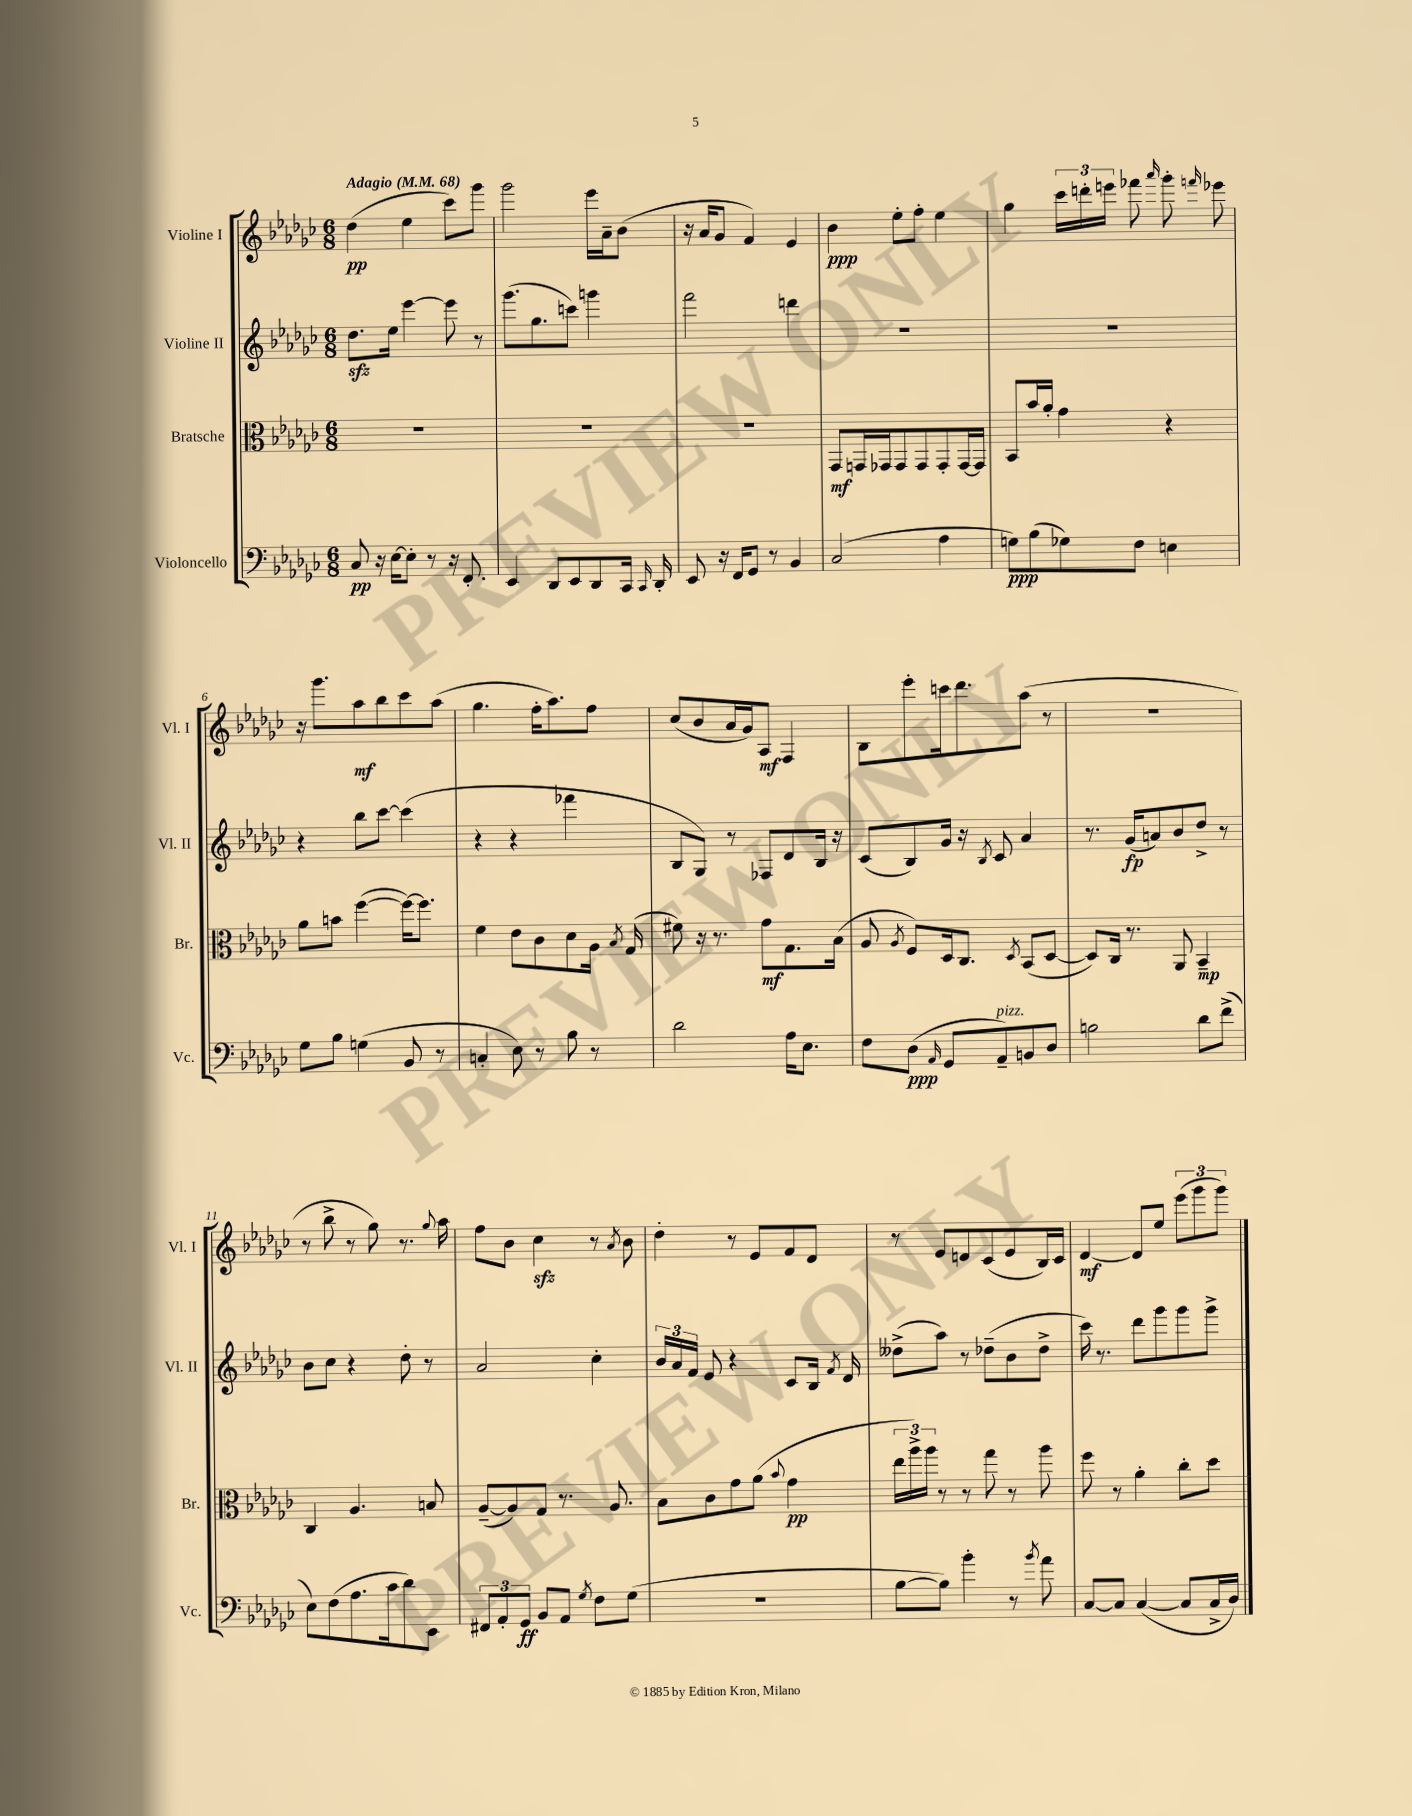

**kern	**kern	**kern	**kern
*staff4	*staff3	*staff2	*staff1
*clefF4	*clefC3	*clefG2	*clefG2
*k[b-e-a-d-g-c-]	*k[b-e-a-d-g-c-]	*k[b-e-a-d-g-c-]	*k[b-e-a-d-g-c-]
*M6/8	*M6/8	*M6/8	*M6/8
*MM68	*MM68	*MM68	*MM68
8C-/	2.r	8.dd-\L	(4dd-\
16r	.	.	.
[16E-\LK	.	16ee-\Jk	.
8E-'\]J	.	[4eee-\	4ee-\
8r	.	.	.
16r	.	8eee-\]	8ccc-\L)
8.FF'/	.	.	.
.	.	8r	8ggg-\J
=	=	=	=
4EE-/	2.r	(8.ggg-\L	2ggg-\
.	.	8.gg-\	.
8DD-/L	.	.	.
8EE-/	.	8ccc\J)	.
8DD-/	.	4ggg\	16eee-\LL
.	.	.	16a-~\J
16CC-/Jk	.	.	(8b-\J
16qqCC-/	.	.	.
16DD-'/	.	.	.
=	=	=	=
8EE-/	2.r	2fff\	16r
.	.	.	16a-/LK
16r	.	.	8g-/J
16FF/LK	.	.	.
8GG-/J	.	.	4f/)
8r	.	.	.
4BB-/	.	4ddd\	4e-/
=	=	=	=
(2C-/	8GG-/L	2.r	4b-\
.	16GG/L	.	.
.	16GG-/J	.	.
.	8GG-/	.	8ee-'\L
.	8GG-/	.	8ff'\J
4A-\	8GG-'/	.	4ee-\
.	[16GG-/L	.	.
.	16GG-/]JJ	.	.
=	=	=	=
8G\L)	8BB-/L	2.r	4gg-\
(8B-\	16b-/L	.	.
.	16a-'/JJ	.	.
8G-\)	4g-\	.	24ccc-\LL
.	.	.	24ddd'\
.	.	.	24eee\JJ
8F\J	.	.	8fff-\
.	.	.	16qqaaa-/
4E\	4r	.	8ggg-'\
.	.	.	16qqfff/
.	.	.	8eee-\
=	=	=	=
8G-\L	8a-\L	4r	16r
.	.	.	8.ggg-\L
8B-\J	8b\J	.	.
(4G\	([4ff\	8bb-\L	8aa-\
.	.	[8ccc-\J	8bb-\
8BB-/	16ff\_LK)	(4ccc-\]	8ccc-\
.	8.ff\]J	.	.
8r	.	.	(8aa-\J
=	=	=	=
4C'/	4f\	4r	4.gg-\
8E-\)	8e-\L	4r	.
8r	8c-\	.	16ff'\LK
.	.	.	8.aa-\)
8B-\	8d-\	4fff-\	.
8r	16A-\Jk	.	8ff\J
.	8qB-/	.	.
.	(16G-/	.	.
=	=	=	=
2d-\	8f#\)	8B-/L	(8cc-/L
.	16r	8G-/J)	8b-/
.	8.r	.	.
.	.	8r	16a-/L
.	.	.	16g-/J)
.	8g-\L	8F-/L	8A-/J
16A-\LK	8.G-\	8d-/	4F/
8.E-\J	.	.	.
.	.	16B-/Jk	.
.	(16B-\Jk	16r	.
=	=	=	=
8F\L	8A-/	(8c-/L	8B-\L
.	8qA-/	.	.
(8D-\J	8F/L)	8B-/)	8eee-'\
16qqAA-/	.	.	.
8GG-/L	16D-/k	16g-/Jk	16ccc\k
.	8.C-/J	16r	8.ddd-\
.	.	8qB-/	.
8AA-~/)	.	8c-/	.
.	8qD-/	.	.
8BB/	(8BB-/L	4a-/	(8aa-\J
8D-/J	[8D-/J	.	8r
=	=	=	=
2B\	8D-/]L)	8.r	2.r
.	16C-/Jk	.	.
.	8.r	(16g-/LK	.
.	.	8a/)	.
.	8AA-/	8b-/	.
8d-\L	4BB-~/	8dd-^/J	.
(8f^\J	.	8r	.
=	=	=	=
8E-\L)	4C-/	8b-\L	8r
(8F\	.	8cc-\J	8bb-^\
8.A-\	4.A-/	4r	8r
.	.	.	8gg-\)
16c-\k	.	.	.
8d-\)	.	8dd-'\	8.r
8EE-\J	8B/	8r	.
.	.	.	8qqgg-/
.	.	.	16aa-\
=	=	=	=
12FF#/L	([8A-~/L	2a-/	8ff\L
12AA-'/	.	.	.
.	8A-/])	.	8b-\J
12GG-/J	.	.	.
8BB-/L	8G-/J	.	4cc-\
8AA-/J	8.r	.	.
8qG-/	.	.	.
8F\L	.	4cc-'\	8r
.	8.A-/	.	.
.	.	.	8qa-/
(8G-\J	.	.	8b-\
=	=	=	=
2.r	8B-\L	24b-/LL	4dd-'\
.	.	24a-/	.
.	.	24f/JJ	.
.	8c-\	8e-/	.
.	8g-\	4r	8r
.	(8a-\J	.	8e-/L
.	8qqb-/	.	.
.	4g-\	8c-/L	8f/
.	.	16B-/Jk	8d-/J
.	.	8qf/	.
.	.	16d-/	.
=	=	=	=
[8B-\L	24ee-\LL	(8dd--^\L	8r
.	24aa-^\)	.	.
.	24aa-\JJ	.	.
8B-\]J)	8r	8aa-\J)	8e-/L
4b-'\	8r	8r	8d/
.	8gg-\	(8dd-~\L	(8c-/
8r	8r	8b-\	8e-/
8qb-/	.	.	.
8a-\	8aa-\	8dd-^\J	16B-/L)
.	.	.	16c-/JJ
=	=	=	=
[8C-/L	8ff\	16ccc-\)	[4d-/
.	.	8.r	.
8C-/]J	8r	.	.
([4C-/	4a-'\	8ddd-\L	8d-/]L
.	.	8ggg-\	8ee-/J
8C-/]L	8cc-'\L	8ggg-\	(12eee-\L
.	.	.	12ggg-\
16C-^/L	8dd-\J	8ggg-^\J	.
.	.	.	12ggg-\J)
16D-/JJ)	.	.	.
==	==	==	==
*-	*-	*-	*-
